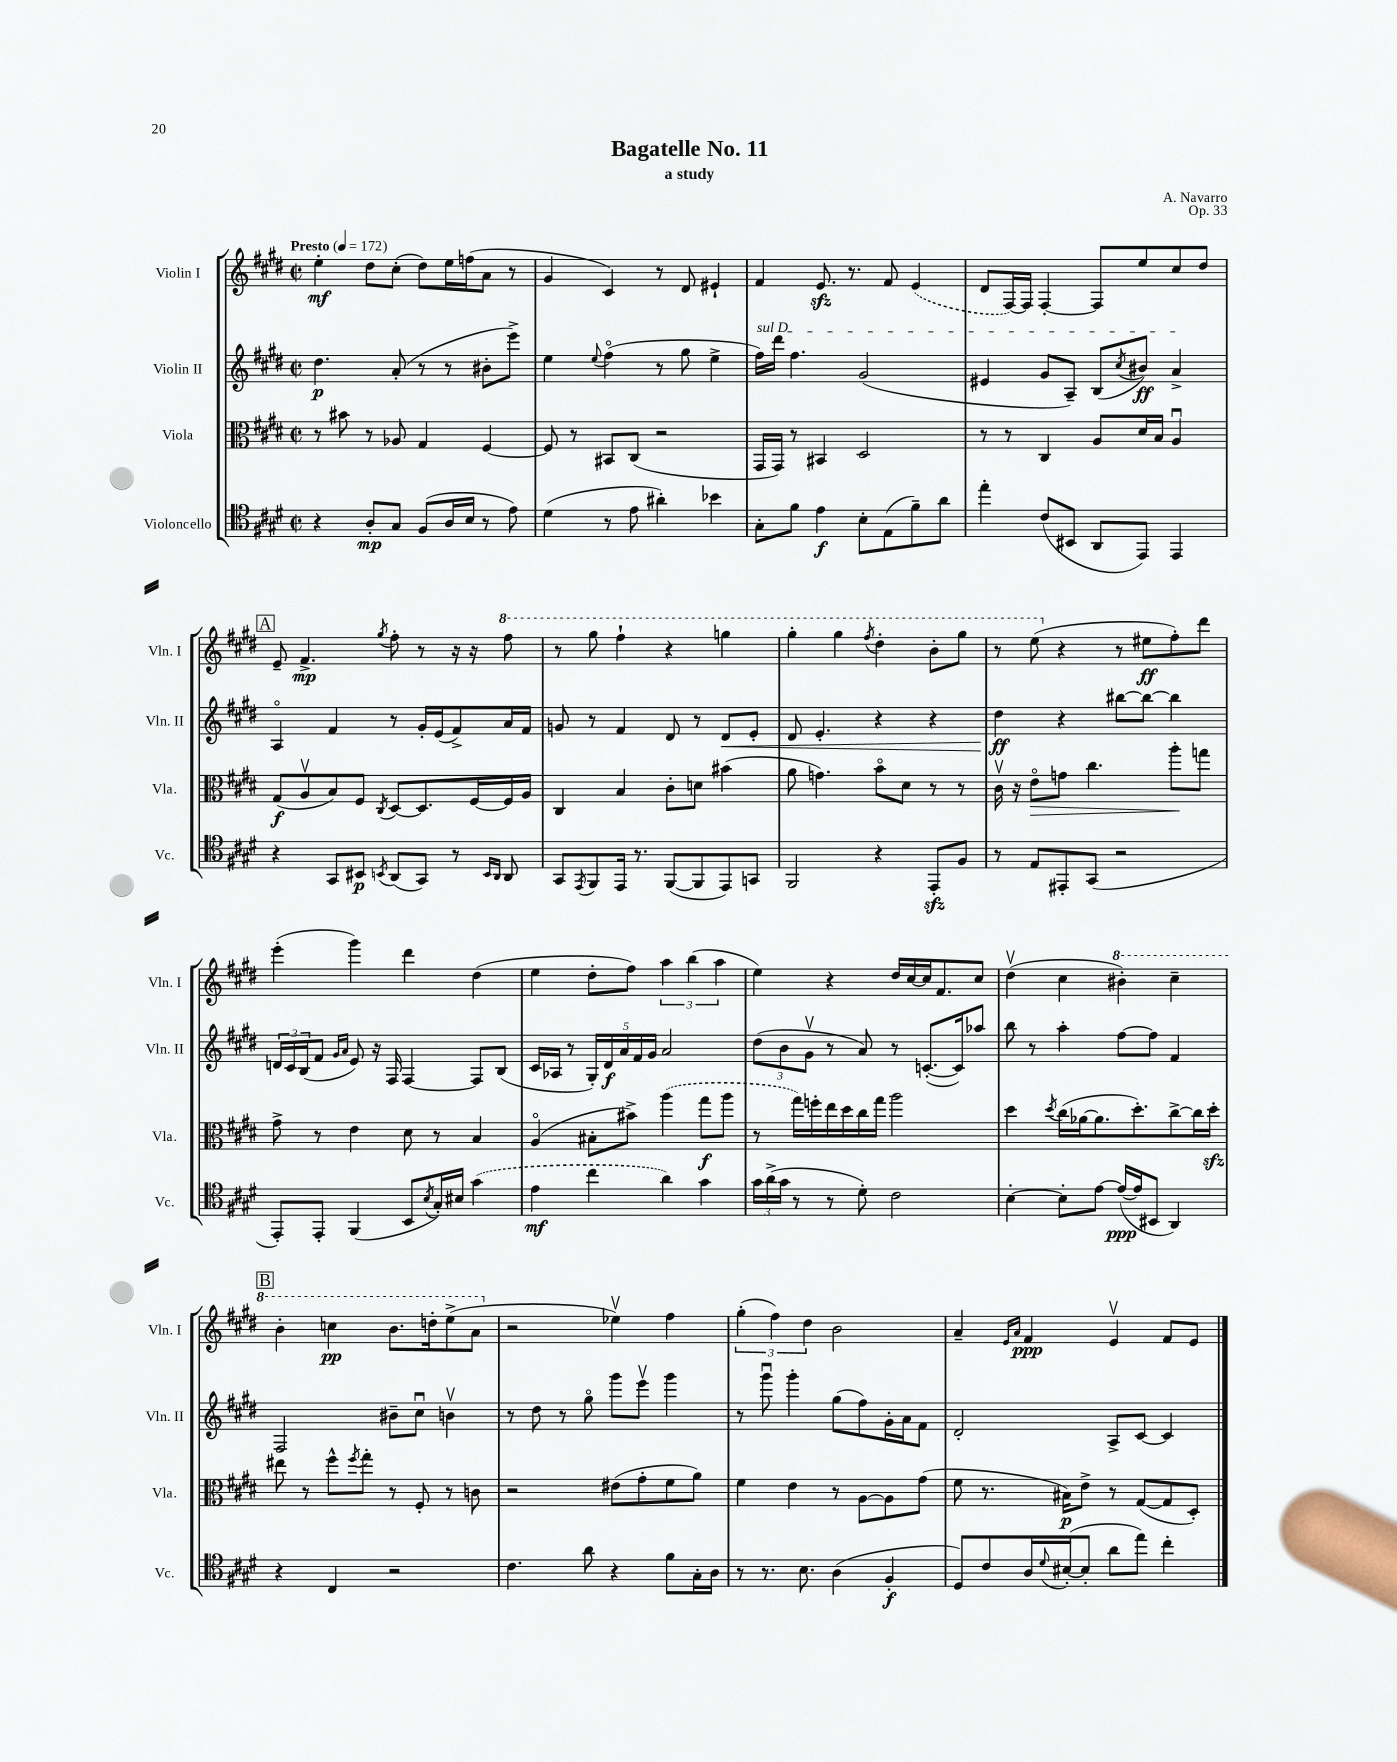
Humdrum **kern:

**kern	**dynam	**kern	**dynam	**kern	**dynam	**kern	**dynam
*part4	*part4	*part3	*part3	*part2	*part2	*part1	*part1
*staff4	*staff4	*staff3	*staff3	*staff2	*staff2	*staff1	*staff1
*I"Violoncello	*	*I"Viola	*	*I"Violin II	*	*I"Violin I	*
*I'Vc.	*	*I'Vla.	*	*I'Vln. II	*	*I'Vln. I	*
*clefC4	*	*clefC3	*	*clefG2	*	*clefG2	*
*k[f#c#g#d#]	*	*k[f#c#g#d#]	*	*k[f#c#g#d#]	*	*k[f#c#g#d#]	*
*M2/2	*	*M2/2	*	*M2/2	*	*M2/2	*
*met(c|)	*	*met(c|)	*	*met(c|)	*	*met(c|)	*
*MM172	*	*MM172	*	*MM172	*	*MM172	*
=1	=1	=1	=1	=1	=1	=1	=1
!	!	!	!	!	!	!LO:TX:a:B:t=Presto	!
4r	.	8r	.	4.dd#\	p	4ee'\	mf
.	.	8b#X\	.	.	.	.	.
8A'/L	mp	8r	.	.	.	8dd#\L	.
8G#/J	.	8A-X/	.	(8a'/	.	(8cc#'\J	.
(8F#/L	.	4G#/	.	8r	.	8dd#\L)	.
16A/L	.	.	.	8r	.	16ee\L	.
16B/JJ	.	.	.	.	.	(16ffn\J	.
8r	.	[4F#/	.	8b#X'\L	.	8a\J	.
8e\)	.	.	.	8eee^\J)	.	8r	.
=2	=2	=2	=2	=2	=2	=2	=2
(4d#\	.	8F#/]	.	4ee\	.	4g#/	.
.	.	8r	.	.	.	.	.
.	.	.	.	8qqee/	.	.	.
8r	.	8BB#X/L	.	(4ff#\	.	4c#/)	.
8e\	.	(8C#/J	.	.	.	.	.
4a#X'\)	.	2r	.	8r	.	8r	.
.	.	.	.	8gg#\	.	8d#/	.
4b-X\	.	.	.	4ee^\	.	4e#X`/	.
=3	=3	=3	=3	=3	=3	=3	=3
!	!	!	!	!LO:TX:a:i:t=sul D	!	!	!
8G#'\L	.	16GG#/LL	.	16ff#\LL)	.	4f#/	.
.	.	16GG#/JJ)	.	16ddd#\JJ	.	.	.
8f#\J	.	8r	.	4.ff#\	.	.	.
4e\	f	4BB#X/	.	.	.	8.ezz/	.
.	.	.	.	.	.	8.r	.
8B'\L	.	2D#/	.	(2g#/	.	.	.
(8E\	.	.	.	.	.	8f#/	.
8f#~\)	.	.	.	.	.	(4e/	.
8a\J	.	.	.	.	.	.	.
=4	=4	=4	=4	=4	=4	=4	=4
4ee'\	.	8r	.	4e#X/	.	8d#/L	.
.	.	8r	.	.	.	[16F#/L)	.
.	.	.	.	.	.	16F#/JJ]	.
(8c#/L	.	4C#/	.	8g#/L	.	[4F#'/	.
8BB#X/J	.	.	.	8A~/J)	.	.	.
8AA/L	.	8A/L	.	(8B/L	.	8F#/L]	.
.	.	.	.	8qcc#/	.	.	.
8EE/J)	.	16d#/L	.	8b#X/J)	ff	8ee/	.
.	.	16B/JJ	.	.	.	.	.
4EE/	.	4Au/	.	4a^/	.	8cc#/	.
.	.	.	.	.	.	8dd#/J	.
!!LO:LB:g=z
!!LO:REH:place=s1:t=A
=5	=5	=5	=5	=5	=5	=5	=5
4r	.	(8G#/L	f	4A/	.	8e~/	.
.	.	8Av/	.	.	.	4.f#^/	mp
8GG#/L	.	8B/)	.	4f#/	.	.	.
8BB#X/J	p	8F#/J	.	.	.	.	.
8qBBn/	.	8qC#/	.	.	.	8qgg#/	.
(8AA/L	.	[8D#/L	.	8r	.	8ff#'\	.
8GG#/J)	.	8.D#/]	.	16g#'/LL	.	8r	.
.	.	.	.	(16e/J	.	.	.
8r	.	.	.	8f#^/)	.	16r	.
.	.	[16F#/L	.	.	.	16r	.
16qqBB/LL	.	.	.	.	.	.	.
16qqAA/JJ	.	.	.	.	.	.	.
*	*	*	*	*	*	*8va	*
8AA/	.	16F#/]	.	16a/L	.	8fff#\	.
.	.	16A/JJ	.	16f#/JJ	.	.	.
=6	=6	=6	=6	=6	=6	=6	=6
8GG#/L	.	4C#/	.	8gn/	.	8r	.
8qEE/	.	.	.	.	.	.	.
8FF#/	.	.	.	8r	.	8ggg#\	.
16EE/Jk	.	4B/	.	4f#/	.	4fff#`\	.
8.r	.	.	.	.	.	.	.
([8FF#/L	.	8c#'\L	.	8d#/	.	4r	.
8FF#/]	.	8dn\J	.	8r	.	.	.
!	!	!	!	!	!LO:HP:b	!	!
8EE/)	.	(4b#X\	.	8d#/L	<	4gggn\	.
8GGn/J	.	.	.	8e'/J	.	.	.
=7	=7	=7	=7	=7	=7	=7	=7
2FF#/	.	8a\	.	8d#/	.	4ggg#'\	.
.	.	4.gn\)	.	4.e'/	.	.	.
.	.	.	.	.	.	4ggg#\	.
.	.	.	.	.	.	8qfff#/	.
4r	.	8b\L	.	4r	.	4ddd#'\	.
.	.	8d#\J	.	.	.	.	.
8EEzz'/L	.	8r	.	4r	.	8bb'\L	.
8F#/J	.	8r	.	.	.	8ggg#\J	.
=8	=8	=8	=8	=8	=8	=8	=8
8r	.	16c#v\	.	4dd#\	ff	8r	.
.	.	16r	.	.	.	.	.
!	!	!	!LO:HP:b	!	!	!	!
8E/L	.	8e\L	>	.	.	(8eee\	.
*	*	*	*	*	*	*X8va	*
8EE#X'/	.	8gn\J	.	4r	[	4r	.
(8GG#/J	.	4.cc#\	.	.	.	.	.
2r	.	.	.	[8bb#X\L	.	8r	.
.	.	.	.	8bb#\J_	.	8ee#X\L	ff
.	.	8aa'\L	.	4bb#\]	.	8ff#'\)	.
.	.	8ggn\J	]	.	.	8ddd#\J	.
!!LO:LB:g=z
=9	=9	=9	=9	=9	=9	=9	=9
8EE'/L)	.	8g#^\	.	24dn/LL	.	(4eee'\	.
.	.	.	.	24c#/	.	.	.
.	.	.	.	(24B/J	.	.	.
8EE'/J	.	8r	.	8f#/J	.	.	.
.	.	.	.	16qqg#/LL	.	.	.
.	.	.	.	16qqa/JJ	.	.	.
(4FF#/	.	4e\	.	8e/)	.	4ggg#\)	.
.	.	.	.	16r	.	.	.
.	.	.	.	16F#/	.	.	.
8BB/L	.	8d#\	.	[4F#/	.	4ddd#\	.
8qB/	.	.	.	.	.	.	.
16G#'/L)	.	8r	.	.	.	.	.
16B#X/JJ	.	.	.	.	.	.	.
(4g#\	.	4B/	.	8F#/L]	.	(4dd#\	.
.	.	.	.	(8B/J	.	.	.
=10	=10	=10	=10	=10	=10	=10	=10
4e\	mf	(4A/	.	16c#/LL	.	4ee\	.
.	.	.	.	16A-X/JJ	.	.	.
.	.	.	.	8r	.	.	.
4cc#\	.	8B#X'\L	.	20G#'/LL)	.	8dd#'\L	.
.	.	.	.	20d#/	f	.	.
.	.	.	.	20a/	.	.	.
.	.	8b#X^\J)	.	.	.	8ff#\J)	.
.	.	.	.	20f#/	.	.	.
.	.	.	.	20g#/JJ	.	.	.
4a\)	.	(4aa\	.	2a/	.	6aa\	.
.	.	.	.	.	.	(6bb\	.
4g#\	.	8gg#\L	f	.	.	.	.
.	.	.	.	.	.	6aa\	.
.	.	8aa\J	.	.	.	.	.
=11	=11	=11	=11	=11	=11	=11	=11
24g#\LL	.	8r	.	(12dd#\L	.	4ee\)	.
(24a^\	.	.	.	.	.	.	.
24g#\JJ	.	.	.	12b\	.	.	.
8r	.	16gg#\LL)	.	.	.	.	.
.	.	.	.	12g#v\J	.	.	.
.	.	16ffn'\	.	.	.	.	.
8r	.	16ee\	.	8r	.	4r	.
.	.	16dd#\	.	.	.	.	.
8d#'\)	.	16cc#\	.	8a/)	.	.	.
.	.	16gg#\JJ	.	.	.	.	.
2c#\	.	2aa\	.	8r	.	16dd#/LL	.
.	.	.	.	.	.	[16cc#/	.
.	.	.	.	([8.cn'/L	.	16cc#/J]	.
.	.	.	.	.	.	8.f#/	.
.	.	.	.	16c/k])	.	.	.
.	.	.	.	8aa-X/J	.	8cc#/J	.
=12	=12	=12	=12	=12	=12	=12	=12
[4B'\	.	4dd#\	.	8bb\	.	(4dd#v\	.
.	.	.	.	8r	.	.	.
.	.	8qdd#/	.	.	.	.	.
8B'\L]	.	(16cc#\LL	.	4aa'\	.	4cc#\	.
.	.	[16a-X\J	.	.	.	.	.
[8e\J	.	8.a-\]	.	.	.	.	.
*	*	*	*	*	*	*8va	*
(16e/LL_	ppp	.	.	[8ff#\L	.	4bb#X'\)	.
16e/J]	.	8.dd#'\)	.	.	.	.	.
8BB#X/J	.	.	.	8ff#\J]	.	.	.
4AA/)	.	[8cc#^\	.	4f#/	.	4ccc#~\	.
.	.	16cc#\L]	.	.	.	.	.
.	.	16dd#zz'\JJ	.	.	.	.	.
!!LO:LB:g=z
!!LO:REH:place=s1:t=B
=13	=13	=13	=13	=13	=13	=13	=13
4r	.	8ee#X\	.	2F#/	.	4bb'\	.
.	.	8r	.	.	.	.	.
4C#/	.	8ff#^^\L	.	.	.	4cccn\	pp
.	.	8qff#/	.	.	.	.	.
.	.	8gg#'\J	.	.	.	.	.
2r	.	8r	.	8b#X~\L	.	8.bb\L	.
.	.	8F#'/	.	8cc#u\J	.	.	.
.	.	.	.	.	.	16dddn'\k	.
.	.	8r	.	4bnv\	.	(8eee^\	.
.	.	8cn\	.	.	.	8aa\J	.
=14	=14	=14	=14	=14	=14	=14	=14
*	*	*	*	*	*	*X8va	*
4.c#\	.	2r	.	8r	.	2r	.
.	.	.	.	8dd#\	.	.	.
.	.	.	.	8r	.	.	.
8a\	.	.	.	8gg#\	.	.	.
4r	.	(8e#X\L	.	8ggg#\L	.	4ee-Xv\)	.
.	.	8g#'\	.	8eeev\J	.	.	.
8f#\L	.	8f#\	.	4ggg#\	.	4ff#\	.
16G#'\L	.	8a\J)	.	.	.	.	.
16A\JJ	.	.	.	.	.	.	.
=15	=15	=15	=15	=15	=15	=15	=15
8r	.	4f#\	.	8r	.	(6gg#'\	.
8.r	.	.	.	8ggg#u\	.	.	.
.	.	.	.	.	.	6ff#\)	.
.	.	4e\	.	4ggg#'\	.	.	.
8.B\	.	.	.	.	.	.	.
.	.	.	.	.	.	6dd#\	.
(4A\	.	8r	.	(8gg#\L	.	2b\	.
.	.	[8A\L	.	8ff#\)	.	.	.
4F#'/	f	8A\]	.	16g#'\L	.	.	.
.	.	.	.	16a\J	.	.	.
.	.	(8g#\J	.	8f#\J	.	.	.
=16	=16	=16	=16	=16	=16	=16	=16
8D#/L)	.	8f#\	.	2d#'/	.	4a~/	.
8c#/	.	8.r	.	.	.	.	.
.	.	.	.	.	.	16qqe/LL	.
.	.	.	.	.	.	16qqa/JJ	.
16A/L	.	.	.	.	.	4f#/	ppp
8qqd#/	.	.	.	.	.	.	.
([16B#X'/J	.	16B#X\KL)	p	.	.	.	.
8B#'/J]	.	8e^\J	.	.	.	.	.
8a\L	.	8r	.	8A^/L	.	4ev/	.
8ee\J)	.	([8G#/L	.	[8c#/J	.	.	.
4cc#'\	.	8G#/]	.	4c#/]	.	8f#/L	.
.	.	8D#'/J)	.	.	.	8e/J	.
==	==	==	==	==	==	==	==
*-	*-	*-	*-	*-	*-	*-	*-
